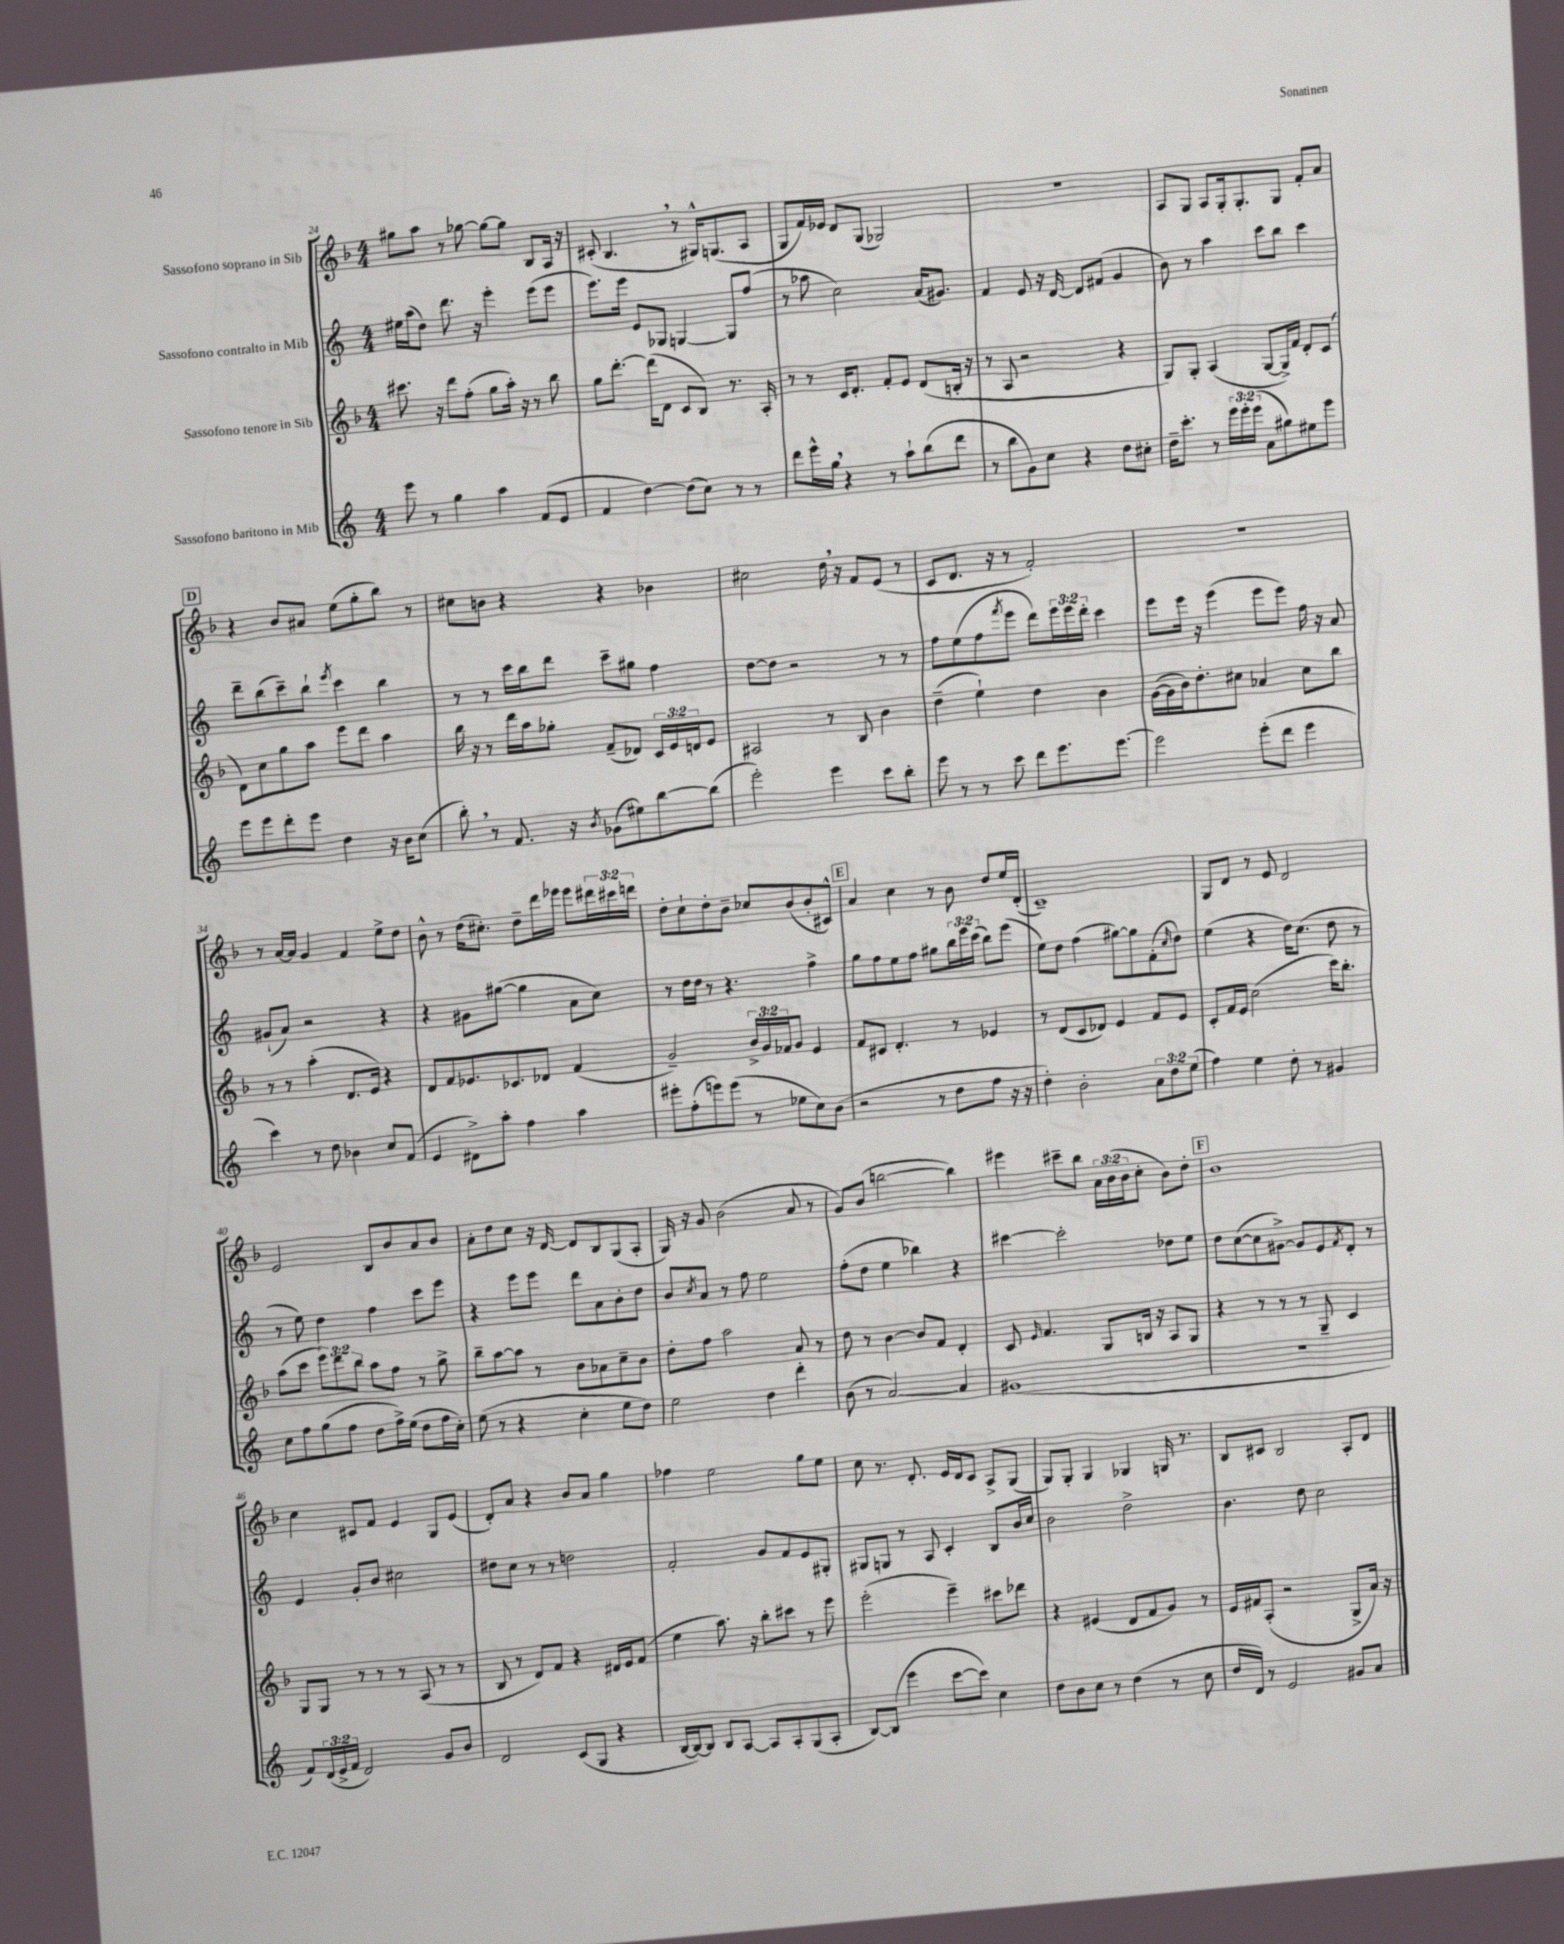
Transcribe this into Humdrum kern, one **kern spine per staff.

**kern	**kern	**kern	**kern
*part4	*part3	*part2	*part1
*staff4	*staff3	*staff2	*staff1
*I"Sassofono baritono in Mib	*I"Sassofono tenore in Sib	*I"Sassofono contralto in Mib	*I"Sassofono soprano in Sib
*clefG2	*clefG2	*clefG2	*clefG2
*k[]	*k[b-]	*k[]	*k[b-]
*M4/4	*M4/4	*M4/4	*M4/4
=24	=24	=24	=24
8eee\	8.ccc#X\	16ee#X\LL	8gg#X\L
.	.	(16aa\J	.
8r	.	8dd\J)	8aa\J
.	16r	.	.
4gg\	8ddd\L	8.ddd\	8r
.	(8ff'\J	.	[8gg-X\
.	.	16r	.
4aa\	8gg\L	4eee'\	8gg-\L_
.	16aa'\Jk)	.	8gg-\J]
.	16r	.	.
(8f/L	8r	(8eee\L	8B-/L
8e/J	8bb-\	8eee\J	16A/Jk
.	.	.	16r
=25	=25	=25	=25
4f/	8gg\L	8.eee\L)	(8c#X'/
.	[8.ddd'\J	.	4.B-,/
.	.	16eee\Jk	.
[4dd\)	.	8e/L	.
.	(16ddd\KL]	.	.
.	8d\J	8G-X/J	.
(8dd\L]	8c/L	[4Gn/	8r
8cc\J)	8B-/J)	.	16G#X^^/KL)
.	.	.	(8.Gn/
8r	8.r	8G/L]	.
8r	.	(8ff/J	8A/J
.	16A'/	.	.
=26	=26	=26	=26
8ddd\L	8r	8r	8G/L
16eee^^\L	8r	8aa-X\	16f/L)
16gg,\JJ	.	.	16e-X/JJ
4r	16c/KL	2cc\)	8d/L
.	8.d'/J	.	.
.	.	.	(8G/J
8r	8f'/L	.	2G-X/)
8aa`\L	8e/J	.	.
(8bb\	(8d/L	(16a/KL	.
.	.	8.g#X/J)	.
8ddd\J	16Bn'/Jk	.	.
.	16r	.	.
=27	=27	=27	=27
8r	8r	4f/	1r
8bb\L	8A/	.	.
8g\)	2r	8e/	.
8cc\J	.	16r	.
.	.	[16d/	.
4r	.	8d/L]	.
.	.	(8f#X/J	.
8dd\L	4r	4g/	.
8cc#X'\J	.	.	.
=28	=28	=28	=28
16dd~\KL	8G/L)	8b\)	8A/L
8.ccc'\J	.	.	.
.	8G'/J	8r	8G/J
8r	(4A/	4aa\	8A/L
24eee\LL	.	.	16G'/k
24eee'\	.	.	.
.	.	.	8.G'/
(24eee\JJ	.	.	.
8a\L	[8G/L	8ccc\L	.
8gg#X\)	16G^/L])	8bb\J	8G/J
.	16f/JJ	.	.
8ee#X\	8d'/L	4ccc\	8f'/L
8eee\J	(8c/J	.	8a/J
!!LO:LB:g=z
!!LO:REH:place=s1:t=D
=29	=29	=29	=29
8eee\L	8d\L)	8ddd~\L	4r
8eee\	8cc\	(8bb\	.
8ddd'\	8gg\	8ccc~\)	8b-/L
8eee\J	8aa\J	8bb`\J	8a#X/J
.	.	8qeee/	.
4dd\	8eee\L	4ccc\	(8ee\L
.	8ddd\J	.	8gg'\
16r	4aa\	4bb\	8bb-\J)
16b\KL	.	.	.
(8cc\J	.	.	8r
=30	=30	=30	=30
8bb',\)	16bb-\	8r	8cc#X\L
.	16r	.	.
8r	8r	8r	8bn\J
8.f/	16ddd\LL	16ccc\LL	4r
.	16aa\J	16bb\J	.
.	8gg-X'\J	8ddd\J	.
16r	.	.	.
8qb/	.	.	.
(8g-X\L	(8f~/L	8ccc~\L	4r
8ee#X\)	8d-X/J)	8gg#X\J	.
[8bb\	24c/LL	4ff\	4b-X\
.	24e/	.	.
.	24dn/J	.	.
(8bb\J]	8e/J	.	.
=31	=31	=31	=31
2eee'\)	2A#X/	[8dd\L	2cc#X\
.	.	8dd\J]	.
.	.	2r	.
4eee\	8r	.	16dd,\
.	.	.	16r
.	8B-/	.	8f/L
8ccc\L	4b-\	8r	(8e/J
8bb'\J	.	8r	8r
=32	=32	=32	=32
8eee\	(4dd~\	8ff\L	8c/L
8r	.	(8ee\	8.d/J
8r	4ee`\)	8ff\	.
.	.	.	16r
.	.	8qfff/	.
8ccc\	.	8eee\J	8r
8ddd\L	4dd\	8ddd\L)	2f'/)
8.eee\	.	24eee\L	.
.	.	24eee\	.
.	.	24ddd'\JJ	.
.	4b-\	4ccc\	.
[8.eee\J	.	.	.
=33	=33	=33	=33
2eee\]	([16g\LL	8eee\L	1r
.	16g\]	.	.
.	16b-\J)	16eee\Jk	.
.	8.dd'\	16r	.
.	.	(4eee\	.
.	8cc#X\J	.	.
(8eee'\L	4a-X/	8eee\L	.
8ddd\J	.	8eee\J)	.
4eee\	8cc#\L	16ff\	.
.	.	16r	.
.	8bb-\J	8a/	.
!!LO:LB:g=z
=34	=34	=34	=34
4ccc\)	8r	(8g#X`/L	8r
.	8r	8a/J)	[16a/LL
.	.	.	16a/JJ]
8r	(4aa'\	2r	4g/
8dd\	.	.	.
4b-X\	8.d/L	.	4f/
.	16e/Jk)	.	.
8cc/L	4r	4r	8ee^\L
(8f/J	.	.	8dd\J
=35	=35	=35	=35
4e/	8d/L	4r	8b-^^\
.	8f/	.	8r
8d#X^\L)	8.e-X/	8g#X\L	(16dd\KL
.	.	.	8.cc#X'\J)
8aa'\J	.	([8gg#X\J	.
.	8.c-X/	.	.
4ff\	.	4gg#\]	8dd~\L
.	8d-X/J	.	16ddd\L
.	.	.	16eee-X\JJ
4aa\	(4f/	8a\L	8eee-\L
.	.	8cc\J)	24ddd#X\L
.	.	.	24ccc#X\
.	.	.	24dddn\JJ
=36	=36	=36	=36
8eee#X'\L	2g~/)	8r	8dd'\L
(8ff'\	.	16dd\LL	8cc`\
.	.	16dd\JJ	.
8eeen\)	.	8r	8dd'\
(8eee\J	.	4.r	8b-~\J
8r	24b-^/LL	.	8cc-X/L
.	24g/	.	.
.	24f-X/J	.	.
8ee-X\L	8g/J	.	(8b-/
8cc\)	4e/	4ff^\	8b-'/
(8b\J	.	.	8c#X^^/J)
!!LO:REH:place=s1:t=E
=37	=37	=37	=37
2r	8f/L	8gg\L	4a/
.	8c#X/J	8ff\	.
.	4.d'/	8ee\	4cc\
.	.	8ff\J	.
8r	.	8gg#X\L	8r
8dd\L	8r	24bb\L	8b-\
.	.	24eee\	.
.	.	(24ccc\JJ	.
8ff\J	4e-X/	8bb\L)	8dd/L
16r	.	(8eee\J	16ee/L
16r	.	.	(16d'/JJ
=38	=38	=38	=38
4dd'\)	8r	8ee\L)	1c~)
.	(8d/L	8dd\J	.
2b'\	8c/	(4ff\	.
.	8d-X/J)	.	.
.	4e/	[8gg#X\L)	.
.	.	8gg#\]	.
12a\L	8f/L	(8f'\	.
12dd\	.	.	.
.	.	16qqcc/	.
.	8e/J	8dd\J)	.
(12ee\J	.	.	.
=39	=39	=39	=39
4ff\)	8c'/L	(4ee\	8G/L
.	16f/L	.	8d/J
.	16e/JJ	.	.
4ee\	(2cc\	4r	8r
.	.	.	8e/
8dd'\	.	16dd\KL)	2d/
.	.	(8.cc\J	.
8r	.	.	.
4g#X/	16ccc\KL)	8dd\	.
.	8.bb-'\J	.	.
.	.	8r	.
!!LO:LB:g=z
=40	=40	=40	=40
8cc\L	(8aa\L	8r	2e/
8ff\	8ccc\J	8ee\)	.
(8gg\	12eee\L)	4dd\	.
.	12ddd\	.	.
8ff\J	.	.	.
.	12bb-\J	.	.
8dd\L	8aa\L	4ff\	8B-/L
16ff^\L)	8ff\J	.	8b-/
(16ee\JJ	.	.	.
8dd\L	8r	8ccc\L	8a/
16ff\L	8gg^\	8eee\J	8b-/J
16cc'\JJ)	.	.	.
=41	=41	=41	=41
(8ee\	8bb-~\L	4r	8a'\L
8r	[8aa\	.	8dd\
4r	8aa\J]	8eee\L	8cc\J
.	8r	8eee\J	16r
.	.	.	[16d/
4cc'\	8b-\L	8ddd\L	8d/L]
.	8a-X\	8a\	8B-/
8ee\L	8cc~\	8b'\	(8G/
8dd\J)	8b-\J	8dd\J	8A'/J
=42	=42	=42	=42
2ee\	8dd'\L	8b/L	16G/)
.	.	.	16r
.	.	8qcc/	.
.	8ff\J	8a/J	8g/
.	2aa\	8r	(2b-\
.	.	8ff\	.
4dd\	.	2ee\	.
4ddd'\	8a/	.	8a/
.	8r	.	8r
=43	=43	=43	=43
(8b\	8dd\	(8ff'\L	8g/L)
8r	8r	8dd\J	(8b-/J
[2a/)	[4b-\	4ee\	[2bbn\
.	8b-/L]	4bb-X\)	.
.	8f/J	.	.
4a/]	4d'/	4r	4bb\])
=44	=44	=44	=44
(1g#X	8c/	[4ccc#X\	4eee#X\
.	16qqe/	.	.
.	4.f/	.	.
.	.	2ccc#'\]	8ccc#X~\L
.	.	.	8bb-\J
.	8G/L	.	24a\LL
.	.	.	(24b-\
.	.	.	24b-\J
.	16Bn/Jk	.	8cc'\J
.	16r	.	.
.	8A/L	8dd-X\L	8b-\L)
.	8G/J	8ee\J	8dd'\J
!!LO:REH:place=s1:t=F
=45	=45	=45	=45
1r	4r	8dd\L	1b-
.	.	([8cc\	.
.	8r	8cc\]	.
.	8r	[8g#X^\J)	.
.	8r	8g#/L]	.
.	8G~/	8e/	.
.	.	8qf/	.
.	4c/	8d'/J	.
.	.	8r	.
!!LO:LB:g=z
=46	=46	=46	=46
8f/L)	8G/L	4e/	4cc\
(24d/L	8G/J	.	.
24e^/	.	.	.
24f/JJ	.	.	.
2d/)	8r	8g'/L	8c#X/L
.	8r	8b/J	8f/J
.	8r	2cc#X\	4e/
.	(8A/	.	.
8g/L	8r	.	8G/L
8b/J	8r	.	(8e/J
=47	=47	=47	=47
2d/	8B-/	8dd#X\L	8d'/L)
.	8r	8cc\J	8a/J
.	8d/L)	8r	4r
.	8f/J	8r	.
(8c/L	4r	2ddn\	8b-/L
8G/J	.	.	8a/J
4r	16d#X/LL	.	4gg\
.	16e/J	.	.
.	(8f/J	.	.
=48	=48	=48	=48
[16B/LL	4ee\	2f'/	4ff-X\
16B/J_)	.	.	.
8B/J]	.	.	.
8B/L	8.aa\)	.	2ee\
[8A/J	.	.	.
.	16r	.	.
8A/L]	8bb-'\L	8g/L	.
8A'/	8ccc#X\J	8f/	.
(8G/	8r	8e/	8gg\L
8A'/J	8eee\	8G#X'/J	8ee\J
=49	=49	=49	=49
[8B/L)	(2eee'\	8G#X/L	8cc\
(8B/J]	.	8Gn/J	8.r
4eee\	.	8r	.
.	.	.	8.d'/
.	.	8A/	.
[8ccc\L	4eee~\)	4c'/	16e/LL
.	.	.	16d/J
8ccc\J])	.	.	8c/J
4cc\	8ccc#X\L	8B/L	8A^/L
.	8ddd-X\J	16b/L	(8G/J
.	.	16cc/JJ	.
=50	=50	=50	=50
8dd\L	4r	2b\	8G/L)
8b\	.	.	8G'/J
8cc\J	(4e#X/	.	4G/
8r	.	.	.
(4dd\	8d/L	2dd^\	4G-X/
.	8f/	.	.
8r	8g/J)	.	16Gn/
.	.	.	8.r
8cc\	8r	.	.
=51	=51	=51	=51
16dd/LL	16e/LL	4.b\	8B-/L
16d/JJ)	16f#X/J	.	.
8r	(8A'/J	.	8c#X/J
2e/	2r	.	2B-/
.	.	8dd\	.
.	.	2cc\	.
8g#X/L	8G^/L	.	8A'/L
8a/J	16a/Jk)	.	8d/J
.	16r	.	.
==	==	==	==
*-	*-	*-	*-
